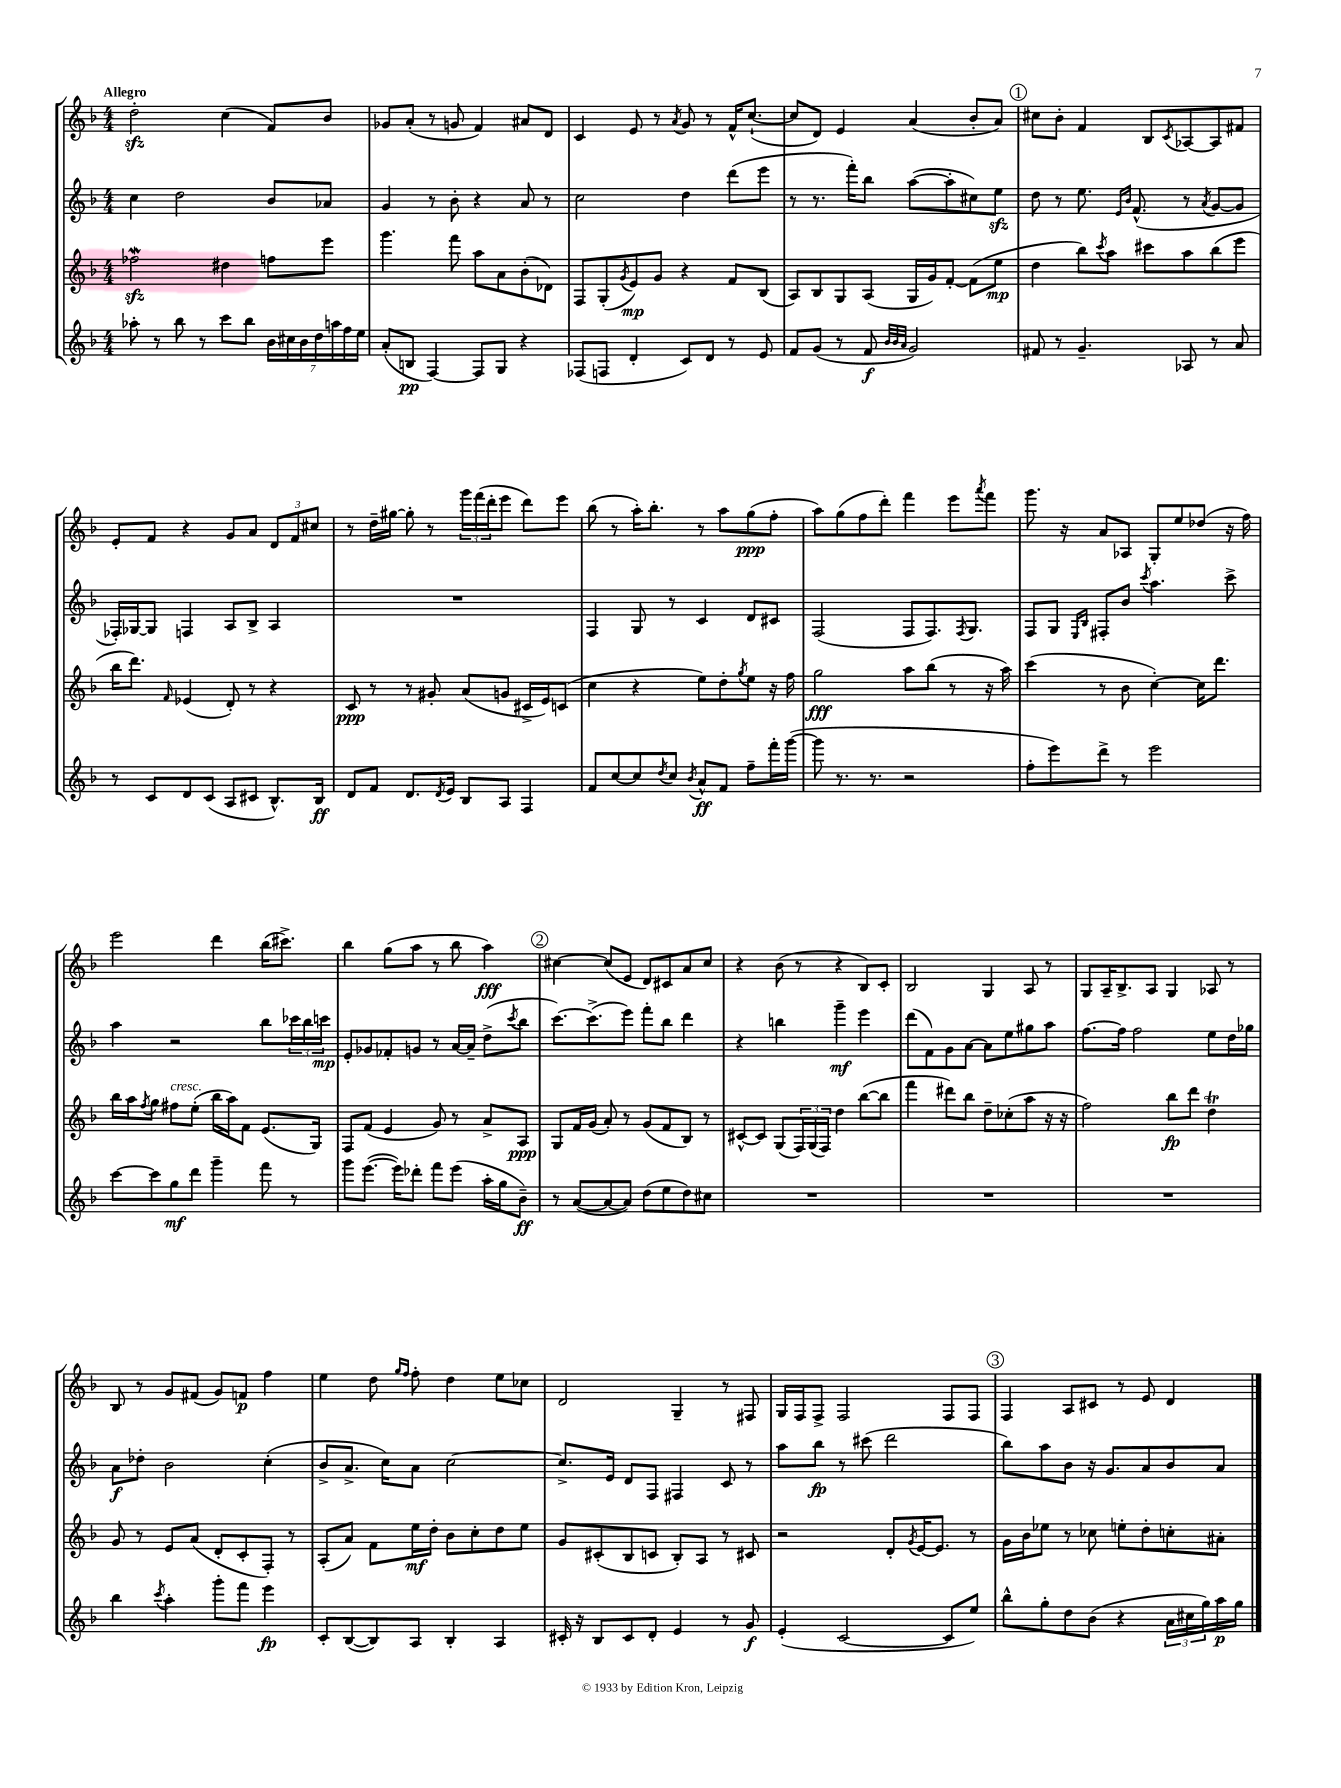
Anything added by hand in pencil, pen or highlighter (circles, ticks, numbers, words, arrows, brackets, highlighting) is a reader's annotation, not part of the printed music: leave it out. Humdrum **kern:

**kern	**kern	**kern	**kern
*staff4	*staff3	*staff2	*staff1
*clefG2	*clefG2	*clefG2	*clefG2
*k[b-]	*k[b-]	*k[b-]	*k[b-]
*M4/4	*M4/4	*M4/4	*M4/4
8aa-'	2ff-	4cc	2dd'
8r	.	.	.
8bb-	.	2dd	.
8r	.	.	.
8ccc	4dd#	.	(4cc
8bb-	.	.	.
28b-	8ff	8b-	8f)
28cc#	.	.	.
28b-	.	.	.
28dd	.	.	.
.	8eee	8a-	8b-
28aa	.	.	.
28ff	.	.	.
28ee	.	.	.
=	=	=	=
(8a'	4.ggg	4g	8g-
8B	.	.	(8a'
[4F)	.	8r	8r
.	8fff	8b-'	8g
8F]	8aa	4r	4f)
8G	8a	.	.
4r	(8b-'	8a	8a#
.	8d-)	8r	8d
=	=	=	=
(8F-	8F	2cc	4c
8F	(8G'	.	.
.	8qg	.	.
4d'	8e)	.	8e
.	8g	.	8r
.	.	.	8qa
8c)	4r	4dd	8g
8d	.	.	8r
8r	8f	(8ddd	16f^^
.	.	.	([8.cc`
8e	(8B-	8eee	.
=	=	=	=
8f	8A)	8r	8cc]
(8g	8B-	8.r	8d)
8r	8G	.	4e
.	.	16fff')	.
8f	(8A	8bb-	.
32qqb-	.	.	.
32qqb-	.	.	.
32qqa	.	.	.
2g)	16G	([8aa	(4a
.	16g)	.	.
.	[8f'	8aa']	.
.	(8f]	8cc#)	8b-'
.	8ee	8ee	8a)
=	=	=	=
8f#	4dd	8dd	8cc#
8r	.	8r	8b-'
4.g~	8bb-)	8.ee	4f
.	8qccc	.	.
.	8aa	.	.
.	.	16qqe	.
.	.	16qqb-	.
.	.	(8.f^^	.
.	8ccc#	.	8B-
.	.	.	8qc
8A-	8aa	8r	[8A-
.	.	8qa	.
8r	(8bb-	[8g	8A-]
8a	8eee	8g]	8f#
=	=	=	=
8r	16bb-	16F-')	8e'
.	8.ddd)	[16G-	.
8c	.	8G-]	8f
.	16qqf	.	.
8d	(4e-	4F	4r
(8c	.	.	.
8A	8d')	8A	8g
8c#	8r	8B-^	8a
8.B-^^)	4r	4A	12d
.	.	.	12f
.	.	.	12cc#
16B-	.	.	.
=	=	=	=
8d	8c	1r	8r
8f	8r	.	16dd~
.	.	.	[16gg#
8.d	8r	.	8gg#']
.	8g#'	.	8r
8qd	.	.	.
16e	.	.	.
8B-	(8a	.	24ggg
.	.	.	(24fff
.	.	.	24ddd'
8A	8g	.	8eee
4F	16c#^	.	8ddd)
.	16e)	.	.
.	(8c	.	8eee
=	=	=	=
8f	4cc	4F	(8bb-
[8cc	.	.	8r
8cc]	4r	8G	16aa')
.	.	.	8.bb-'
8qdd	.	.	.
8cc	.	8r	.
8qb-	.	.	.
8a^^	8ee)	4c	8r
8f	8dd'	.	8aa
.	8qgg	.	.
8ff~	8ee	8d	(8gg
16fff'	16r	8c#	8ff'
([16ggg	16ff	.	.
=	=	=	=
8ggg]	2gg	(2F	8aa)
8.r	.	.	(8gg
.	.	.	8ff
8.r	.	.	.
.	.	.	8ddd')
2r	8aa	8F	4fff
.	(8bb-	8.F)	.
.	8r	.	8eee
.	.	8qF	.
.	.	8.G	.
.	.	.	8qaaa
.	16r	.	8fff
.	16aa)	.	.
=	=	=	=
8ff'	(4ccc	8F	8.ggg
8eee)	.	8G	.
.	.	.	16r
.	.	16qqE	.
.	.	16qqB-	.
8ddd^	8r	8F#'	8a
8r	8b-	8b-	8A-
.	.	8qccc	.
2eee	[4cc')	4.aa	8G'
.	.	.	8ee
.	16cc]	.	(8dd-
.	8.ddd	.	.
.	.	8ccc^	16r
.	.	.	16ff)
=	=	=	=
[8ccc	16bb-	4aa	2eee
.	16aa	.	.
.	8qff	.	.
8ccc]	8gg	.	.
8gg	8ff#	2r	.
8ddd	(8ee'	.	.
4ggg~	16bb-	.	4ddd
.	16aa)	.	.
.	8f	.	.
8fff	(8.e	8bb-	(16bb-
.	.	.	8.ccc#^)
8r	.	24ccc-	.
.	.	24bb-	.
.	16G)	.	.
.	.	24ccc	.
=	=	=	=
8ggg	8F	8e'	4bb-
([8.eee	(8f	8g-	.
.	4e	8f-'	(8gg
16eee])	.	.	.
8ddd-'	.	8g	8aa
8fff	8g)	8r	8r
(8eee	8r	[16a	8bb-
.	.	16a~]	.
16aa'	8a^	(8dd^	4aa)
16gg	.	.	.
.	.	8qccc	.
8b-~)	8A	8bb-	.
=	=	=	=
8r	8G	[8.ccc)	[4cc#
([8a	16f	.	.
.	(16g	(8.ccc^]	.
8a_	8a')	.	(8cc#]
8a])	8r	8eee)	8e
(8dd	(8g	8fff'	8d)
8ee	8f	8bb-	8c#
8dd)	8B-)	4ddd	8a
8cc#	8r	.	8cc#
=	=	=	=
1r	[8c#^^	4r	4r
.	8c#]	.	.
.	(8G	4bb	(8b-
.	24F)	.	8r
.	(24G	.	.
.	24F)	.	.
.	4dd	4ggg~	4r
.	([8bb-	4eee	8B-)
.	8bb-]	.	8c'
=	=	=	=
1r	4fff	(8ddd	2B-
.	.	8f)	.
.	8ddd#)	8g	.
.	8bb-	[8a	.
.	8dd~	8a]	4G
.	(8cc-'	8ee	.
.	8aa	8gg#	8A
.	16r	8aa	8r
.	16r	.	.
=	=	=	=
1r	2ff)	[8.ff	8G
.	.	.	16A~
.	.	16ff]	8.B-^
.	.	2ff	.
.	.	.	8A
.	8bb-	.	4G
.	8ddd	.	.
.	4dd	8ee	8A-
.	.	16dd	8r
.	.	16gg-	.
=	=	=	=
4bb-	8g	8a	8B-
.	8r	8dd-'	8r
8qccc	.	.	.
4aa'	8e	2b-	8g
.	(8a	.	(8f#
8ggg'	8d'	.	8g)
8fff	8c'	.	8f
4eee	8F')	(4cc'	4ff
.	8r	.	.
=	=	=	=
8c'	(8A'	8b-^	4ee
([8B-	8a)	8.a^	.
8B-])	8f	.	8dd
.	.	16cc)	.
.	.	.	16qqgg
.	.	.	16qqff
8A	16ee	8a	8ff'
.	16dd'	.	.
4B-'	8b-	[2cc	4dd
.	8cc'	.	.
4A	8dd	.	8ee
.	8ee	.	8cc-
=	=	=	=
16c#'	8g	8.cc^]	2d
16r	.	.	.
8B-	(8c#'	.	.
.	.	16e	.
8c#	8B-	8d	.
8d'	8c	8F	.
4e	8B-')	4F#	4G~
.	8A	.	.
8r	8r	8c	8r
8g	8c#	8r	8F#
=	=	=	=
(4e'	2r	8aa	16G
.	.	.	16F
.	.	8bb-	8F^
[2c	.	8r	2F
.	.	(8ccc#	.
.	8d'	2ddd	.
.	8qg	.	.
.	[16e	.	.
.	8.e]	.	.
8c]	.	.	8F
8ee)	8r	.	8F
=	=	=	=
8bb-^^	16g	8bb-)	4F
.	16b-	.	.
8gg'	8ee-	8aa	.
8dd	8r	8b-	8A
(8b-	8cc-	16r	8c#
.	.	8.g	.
4r	8ee'	.	8r
.	8dd'	8a	8e
24a	8cc'	8b-	4d
24cc#	.	.	.
24gg)	.	.	.
16aa	8a#'	8a	.
16gg	.	.	.
==	==	==	==
*-	*-	*-	*-
